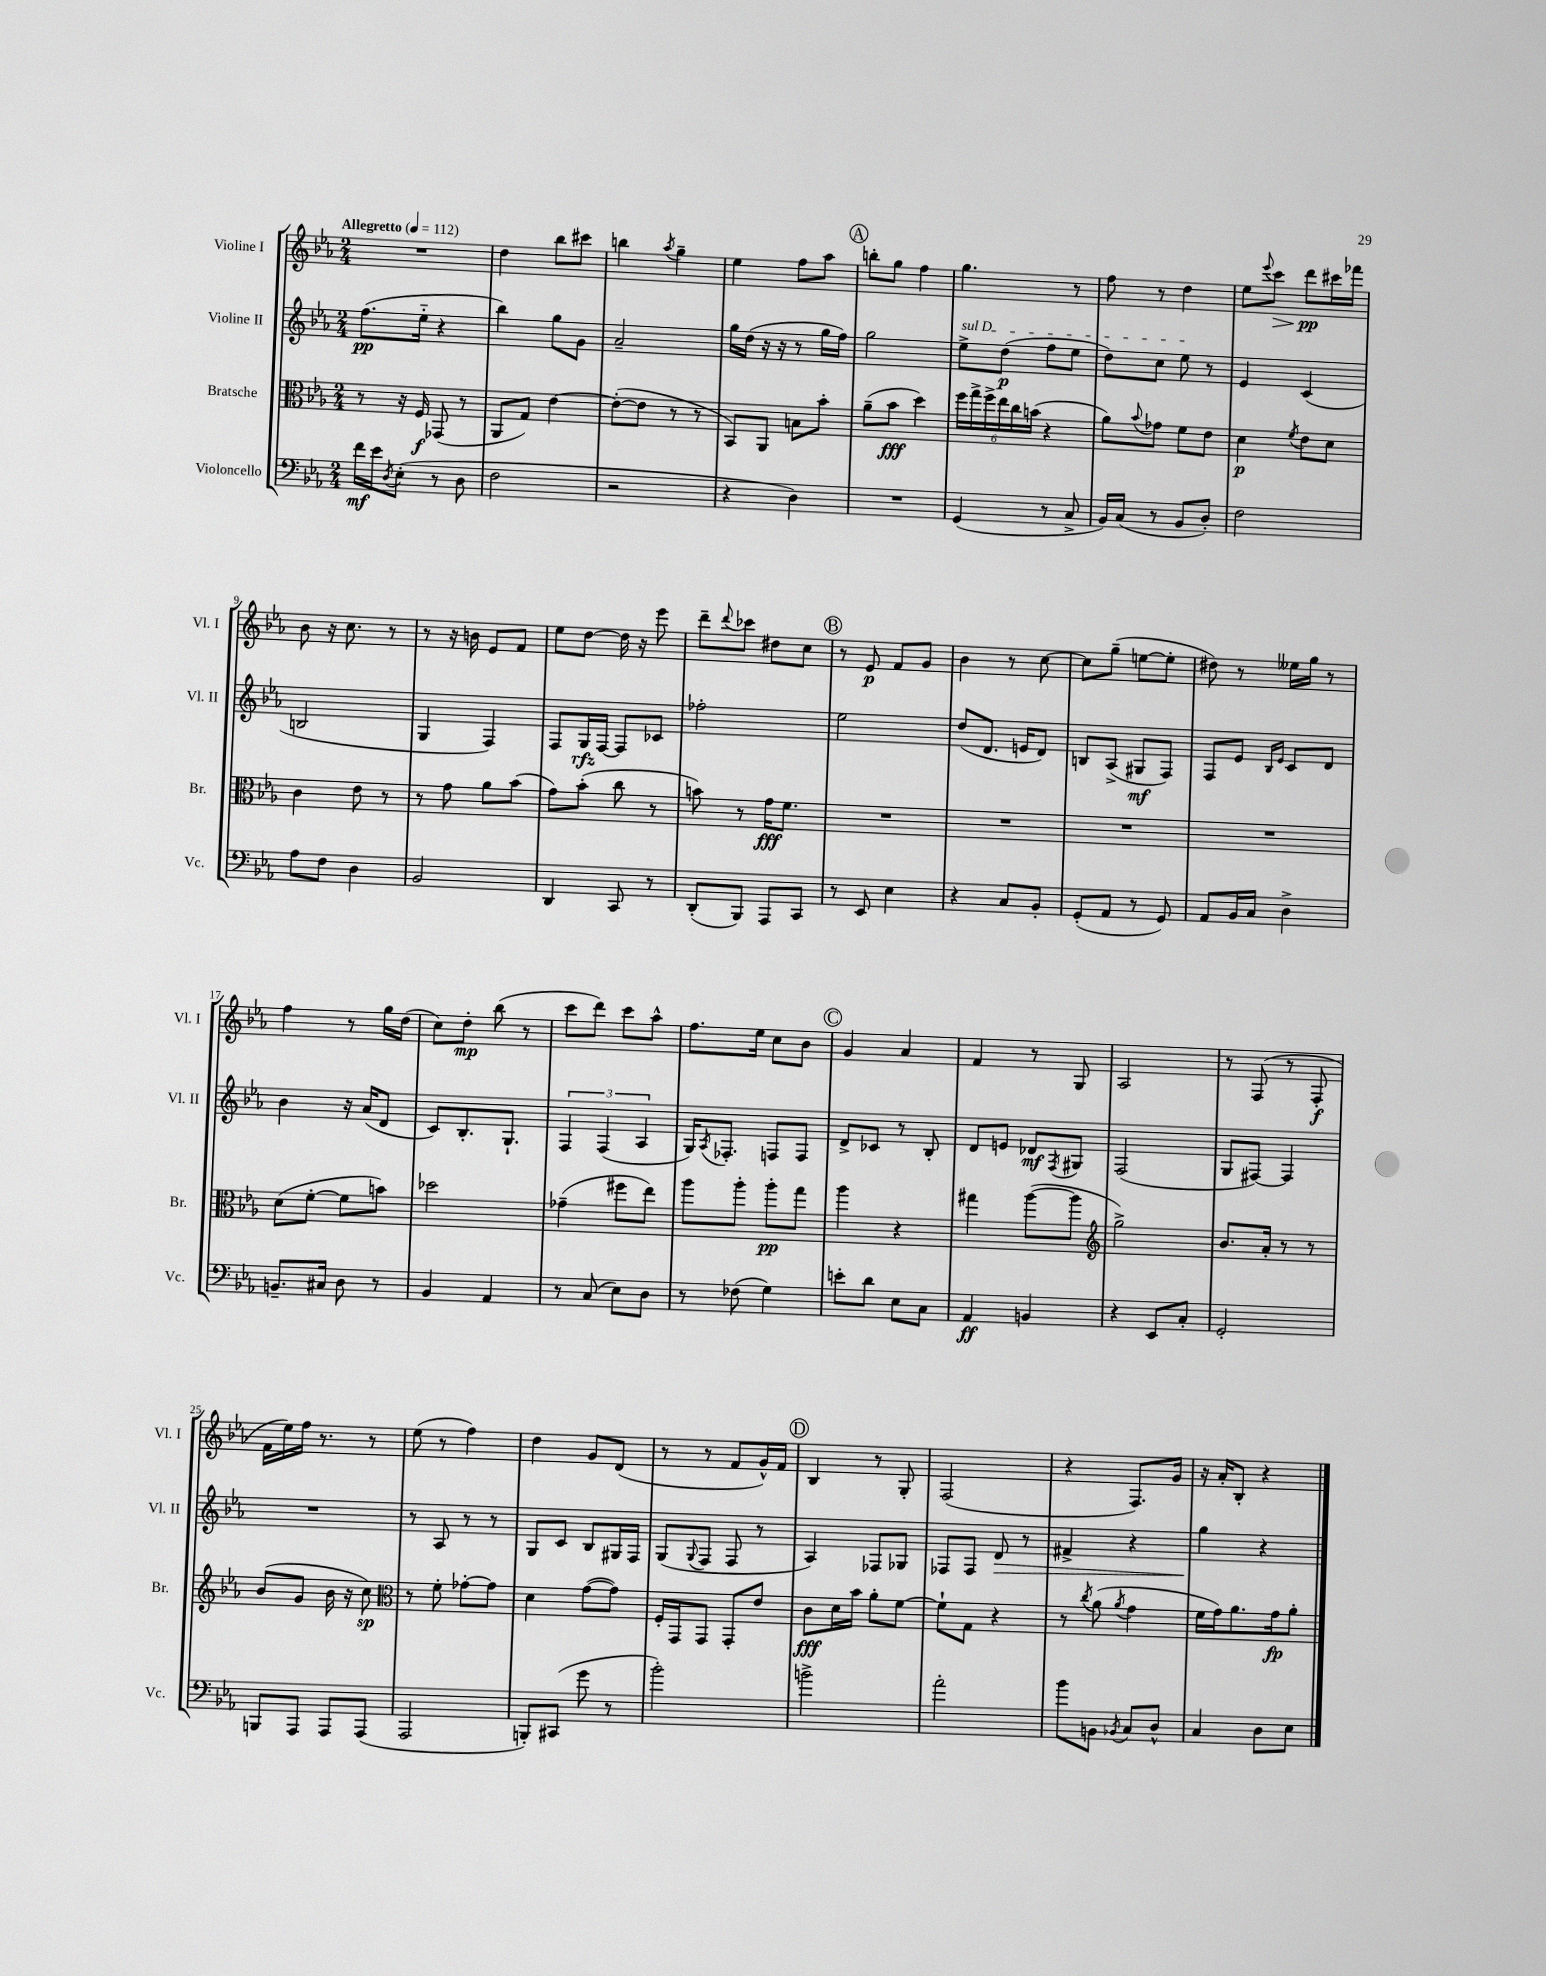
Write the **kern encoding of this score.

**kern	**dynam	**kern	**dynam	**kern	**dynam	**kern	**dynam
*part4	*part4	*part3	*part3	*part2	*part2	*part1	*part1
*staff4	*staff4	*staff3	*staff3	*staff2	*staff2	*staff1	*staff1
*I"Violoncello	*	*I"Bratsche	*	*I"Violine II	*	*I"Violine I	*
*I'Vc.	*	*I'Br.	*	*I'Vl. II	*	*I'Vl. I	*
*clefF4	*	*clefC3	*	*clefG2	*	*clefG2	*
*k[b-e-a-]	*	*k[b-e-a-]	*	*k[b-e-a-]	*	*k[b-e-a-]	*
*M2/4	*	*M2/4	*	*M2/4	*	*M2/4	*
*MM112	*	*MM112	*	*MM112	*	*MM112	*
=1	=1	=1	=1	=1	=1	=1	=1
!	!	!	!	!	!	!LO:TX:a:B:t=Allegretto	!
16f\LL	mf	8r	.	(8.ff\L	pp	2r	.
16e-\J	.	.	.	.	.	.	.
8qD/	.	.	.	.	.	.	.
(8E-'\J	.	16r	.	.	.	.	.
.	.	16F/	f	16ee-\Jk	.	.	.
8r	.	(8GG-X/	.	4r	.	.	.
8D\	.	8r	.	.	.	.	.
=2	=2	=2	=2	=2	=2	=2	=2
2F\	.	8AA-/L	.	4bb-\)	.	4dd\	.
.	.	8G/J)	.	.	.	.	.
.	.	[4e-\	.	8gg\L	.	8bb-\L	.
.	.	.	.	8g\J	.	8ccc#X\J	.
=3	=3	=3	=3	=3	=3	=3	=3
2r	.	(8e-'\L_	.	2a-~/	.	4bbn\	.
.	.	8e-\J]	.	.	.	.	.
.	.	.	.	.	.	8qaa-/	.
.	.	8r	.	.	.	4gg~\	.
.	.	8r	.	.	.	.	.
=4	=4	=4	=4	=4	=4	=4	=4
4r	.	8BB-/L)	.	16gg\LL	.	4ee-\	.
.	.	.	.	(16dd\JJ	.	.	.
.	.	8AA-/J	.	16r	.	.	.
.	.	.	.	16r	.	.	.
4D\)	.	8Bn\L	.	8r	.	8ff\L	.
.	.	8b-'\J	.	16gg\LL	.	8aa-\J	.
.	.	.	.	16ff\JJ)	.	.	.
!!LO:REH:place=s1:t=A
=5	=5	=5	=5	=5	=5	=5	=5
2r	.	(8a-~\L	.	2gg\	.	8bbn'\L	.
.	.	8b-\J	fff	.	.	8gg\J	.
.	.	4dd\)	.	.	.	4ff\	.
=6	=6	=6	=6	=6	=6	=6	=6
!	!	!	!	!LO:TX:a:i:t=sul D	!	!	!
(4GG/	.	24ff\LL	.	8ee-^\L	.	4.gg\	.
.	.	24gg^\	.	.	.	.	.
.	.	24ff^\	.	.	.	.	.
.	.	24ee-\	.	(8dd\J	p	.	.
.	.	24cc\	.	.	.	.	.
.	.	(24bn\JJ	.	.	.	.	.
8r	.	4r	.	8ff\L	.	.	.
8C^/	.	.	.	8ee-\J	.	8r	.
=7	=7	=7	=7	=7	=7	=7	=7
16BB-/LL)	.	8a-\L)	.	8dd\L)	.	8ff\	.
(16C/JJ	.	.	.	.	.	.	.
.	.	8qqb-/	.	.	.	.	.
8r	.	8g-X\J	.	8cc\J	.	8r	.
8BB-/L	.	8f\L	.	8ee-\	.	4dd\	.
8D'/J)	.	8e-\J	.	8r	.	.	.
=8	=8	=8	=8	=8	=8	=8	=8
2F\	.	4d\	p	4e-/	.	8ee-\L	.
.	.	.	.	.	.	8qqeee-/	.
!	!	!	!	!	!	!	!LO:HP:b
.	.	.	.	.	.	8ccc\J	>
.	.	8qf/	.	.	.	.	.
.	.	8e-\L	.	(4c/	.	8ddd\L	pp
.	.	8d\J	.	.	.	16ccc#X\L	]
.	.	.	.	.	.	16fff-X\JJ	.
!!LO:LB:g=z
=9	=9	=9	=9	=9	=9	=9	=9
8A-\L	.	4c\	.	2Bn/	.	8b-\	.
8F\J	.	.	.	.	.	16r	.
.	.	.	.	.	.	8.cc\	.
4D\	.	8e-\	.	.	.	.	.
.	.	8r	.	.	.	8r	.
=10	=10	=10	=10	=10	=10	=10	=10
2BB-/	.	8r	.	4G/	.	8r	.
.	.	8g\	.	.	.	16r	.
.	.	.	.	.	.	16bn\	.
.	.	8a-\L	.	4F/)	.	8e-/L	.
.	.	(8b-\J	.	.	.	8f/J	.
=11	=11	=11	=11	=11	=11	=11	=11
4DD/	.	8g\L)	.	8F/L	.	8ee-\L	.
.	.	(8b-'\J	.	16G/L	rfz	[8dd\J	.
.	.	.	.	[16F/JJ	.	.	.
8CC/	.	8cc\	.	8F/L]	.	16dd\]	.
.	.	.	.	.	.	16r	.
8r	.	8r	.	8c-X/J	.	8eee-\	.
=12	=12	=12	=12	=12	=12	=12	=12
(8DD'/L	.	8bn\)	.	2ff-X'\	.	8ddd~\L	.
.	.	.	.	.	.	8qqddd/	.
8BBB-/J)	.	8r	.	.	.	8ccc-X\J	.
8AAA-/L	.	16g\KL	fff	.	.	8dd#X\L	.
.	.	8.f\J	.	.	.	.	.
8CC/J	.	.	.	.	.	8cc\J	.
!!LO:REH:place=s1:t=B
=13	=13	=13	=13	=13	=13	=13	=13
8r	.	2r	.	2ee-\	.	8r	.
8EE-/	.	.	.	.	.	8e-/	p
4E-\	.	.	.	.	.	8f/L	.
.	.	.	.	.	.	8g/J	.
=14	=14	=14	=14	=14	=14	=14	=14
4r	.	2r	.	(8dd/L	.	4b-\	.
.	.	.	.	8.d/J	.	.	.
8C/L	.	.	.	.	.	8r	.
.	.	.	.	16en/KL	.	.	.
8BB-'/J	.	.	.	8d/J)	.	[8cc\	.
=15	=15	=15	=15	=15	=15	=15	=15
(8GG'/L	.	2r	.	8Bn/L	.	8cc\L]	.
8AA-/J	.	.	.	(8A-^/J	.	(8gg~\J	.
8r	.	.	.	8G#X/L	mf	[8een\L	.
8GG/)	.	.	.	8F/J)	.	8ee'\J]	.
=16	=16	=16	=16	=16	=16	=16	=16
8AA-/L	.	2r	.	8F/L	.	8dd#X\)	.
16BB-/L	.	.	.	8e-/J	.	8r	.
16C/JJ	.	.	.	.	.	.	.
.	.	.	.	16qqB-/LL	.	.	.
.	.	.	.	16qqe-/JJ	.	.	.
4D^\	.	.	.	8c/L	.	16ee--X\LL	.
.	.	.	.	.	.	16gg\JJ	.
.	.	.	.	8d/J	.	8r	.
!!LO:LB:g=z
=17	=17	=17	=17	=17	=17	=17	=17
8.BBn~/L	.	(8d\L	.	4b-\	.	4ff\	.
.	.	[8f'\J	.	.	.	.	.
16C#X/Jk	.	.	.	.	.	.	.
8D\	.	8f\L]	.	16r	.	8r	.
.	.	.	.	(16a-/KL	.	.	.
8r	.	8bn\J)	.	8d/J	.	16gg\LL	.
.	.	.	.	.	.	(16dd\JJ	.
=18	=18	=18	=18	=18	=18	=18	=18
4BB-/	.	2dd-X\	.	8c/L)	.	8cc\L)	.
.	.	.	.	8.B-'/	.	8dd'\J	mp
4AA-/	.	.	.	.	.	(8bb-\	.
.	.	.	.	8.G`/J	.	.	.
.	.	.	.	.	.	8r	.
=19	=19	=19	=19	=19	=19	=19	=19
8r	.	(4g-X~\	.	6F/	.	8ccc\L	.
(8C/	.	.	.	.	.	8ddd\J)	.
.	.	.	.	(6F/	.	.	.
8E-\L)	.	8ff#X\L	.	.	.	8ccc\L	.
.	.	.	.	6A-/	.	.	.
8D\J	.	8ee-\J)	.	.	.	8aa-^^\J	.
=20	=20	=20	=20	=20	=20	=20	=20
8r	.	8aa-\L	.	16G/KL)	.	8.ff\L	.
.	.	.	.	8qA-/	.	.	.
.	.	.	.	8.F-X'/J	.	.	.
(8F-X\	.	8aa-'\J	.	.	.	.	.
.	.	.	.	.	.	16ee-\Jk	.
4G\)	.	8aa-'\L	pp	8Fn/L	.	8cc\L	.
.	.	8gg\J	.	8F/J	.	8b-\J	.
!!LO:REH:place=s1:t=C
=21	=21	=21	=21	=21	=21	=21	=21
8en'\L	.	4aa-\	.	8d^/L	.	4g/	.
8d\J	.	.	.	8c-X/J	.	.	.
8E-\L	.	4r	.	8r	.	4a-/	.
8C\J	.	.	.	8B-'/	.	.	.
=22	=22	=22	=22	=22	=22	=22	=22
4AA-/	ff	4gg#X\	.	8d/L	.	4f/	.
.	.	.	.	8en/J	.	.	.
4BBn/	.	([8aa-\L	.	8d-X/L	mf	8r	.
.	.	.	.	8qF/	.	.	.
.	.	8aa-\J]	.	8G#X/J	.	8G/	.
=23	=23	=23	=23	=23	=23	=23	=23
*	*	*clefG2	*	*	*	*	*
4r	.	2gg^\)	.	(2F/	.	2A-/	.
8EE-/L	.	.	.	.	.	.	.
8C'/J	.	.	.	.	.	.	.
=24	=24	=24	=24	=24	=24	=24	=24
2GG'/	.	8.b-/L	.	8G/L	.	8r	.
.	.	.	.	[8F#X/J)	.	(8F/	.
.	.	16a-'/Jk	.	.	.	.	.
.	.	8r	.	4F#/]	.	8r	.
.	.	8r	.	.	.	8F'/	f
!!LO:LB:g=z
=25	=25	=25	=25	=25	=25	=25	=25
8BBBn/L	.	(8b-/L	.	2r	.	16f\LL	.
.	.	.	.	.	.	16ee-\)	.
8AAA-/J	.	8g/J	.	.	.	16ff\JJ	.
.	.	.	.	.	.	8.r	.
8AAA-/L	.	16b-\	.	.	.	.	.
.	.	16r	.	.	.	.	.
(8AAA-/J	.	8cc\)	sp	.	.	8r	.
=26	=26	=26	=26	=26	=26	=26	=26
*	*	*clefC3	*	*	*	*	*
2AAA-/	.	8r	.	8r	.	(8ee-\	.
.	.	8f'\	.	8A-/	.	8r	.
.	.	[8g-X'\L	.	8r	.	4ff\)	.
.	.	8g-\J]	.	8r	.	.	.
=27	=27	=27	=27	=27	=27	=27	=27
8BBBn'/L)	.	4d\	.	8G/L	.	4dd\	.
(8CC#X/J	.	.	.	8c/J	.	.	.
8g\	.	([8g\L	.	8B-/L	.	8g/L	.
8r	.	8g\J])	.	16G#X/L	.	(8d/J	.
.	.	.	.	16F/JJ	.	.	.
=28	=28	=28	=28	=28	=28	=28	=28
2b-'\)	.	16F'/LL	.	(8G/L	.	8r	.
.	.	16GG/J	.	.	.	.	.
.	.	.	.	8qqG/	.	.	.
.	.	8GG/J	.	8F/J	.	8r	.
.	.	8GG'/L	.	8F/	.	8f/L	.
.	.	8e-/J	.	8r	.	16g^^/L)	.
.	.	.	.	.	.	16f/JJ	.
!!LO:REH:place=s1:t=D
=29	=29	=29	=29	=29	=29	=29	=29
2bn^\	.	8c\L	fff	4A-/)	.	4B-/	.
.	.	16d\L	.	.	.	.	.
.	.	16b-\JJ	.	.	.	.	.
.	.	8a-'\L	.	8F-X/L	.	8r	.
.	.	[8f\J	.	8G-X/J	.	8G'/	.
=30	=30	=30	=30	=30	=30	=30	=30
2a-'\	.	8f`\L]	.	8F-X/L	.	(2F/	.
.	.	8G\J	.	8F-/J	.	.	.
!	!	!	!	!	!LO:HP:b	!	!
.	.	4r	.	8d/	>	.	.
.	.	.	.	8r	.	.	.
=31	=31	=31	=31	=31	=31	=31	=31
8b-\L	.	8r	.	4f#X^/	.	4r	.
.	.	8qcc/	.	.	.	.	.
8BBn\J	.	(8a-\	.	.	.	.	.
8qBB-X/	.	8qa-/	.	.	.	.	.
8C/L	.	4g\	.	4r	.	8.F/L)	.
8D^^/J	.	.	.	.	.	.	.
.	.	.	.	.	.	16g/Jk	.
=32	=32	=32	=32	=32	=32	=32	=32
4C/	.	16f\LL	.	4gg\	.	16r	.
.	.	16g\J)	.	.	.	16a-'/KL	.
.	.	8.a-\	.	.	.	8B-'/J	.
8D\L	.	.	.	4r	]	4r	.
.	.	16g\k	fp	.	.	.	.
8E-\J	.	8a-'\J	.	.	.	.	.
==	==	==	==	==	==	==	==
*-	*-	*-	*-	*-	*-	*-	*-
